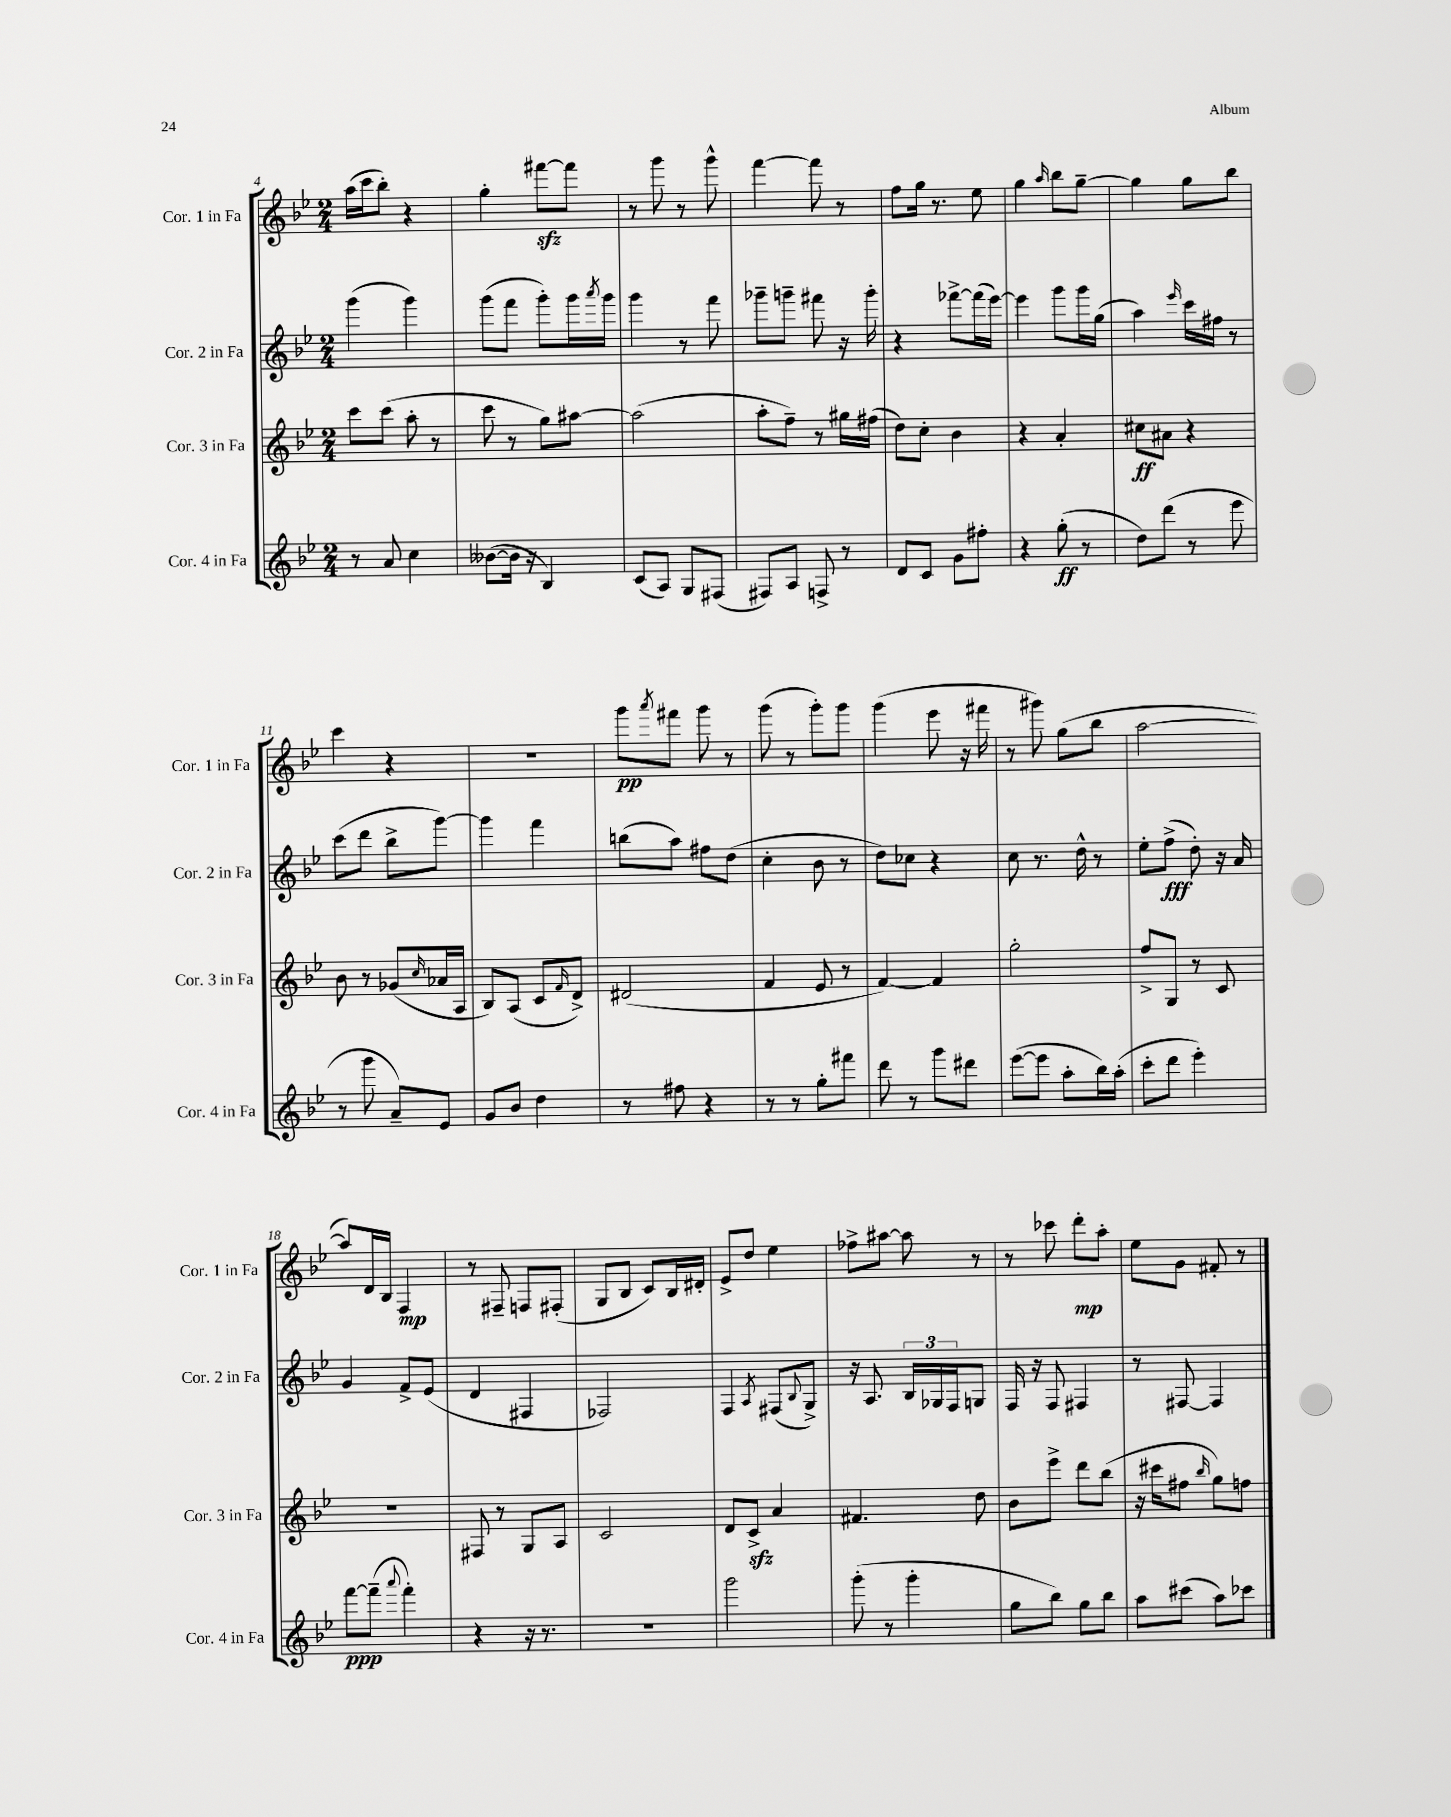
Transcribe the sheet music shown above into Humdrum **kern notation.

**kern	**kern	**kern	**kern
*staff4	*staff3	*staff2	*staff1
*clefG2	*clefG2	*clefG2	*clefG2
*k[b-e-]	*k[b-e-]	*k[b-e-]	*k[b-e-]
*M2/4	*M2/4	*M2/4	*M2/4
8r	8ccc\L	(4ggg\	(16aa\LL
.	.	.	16ccc\J
8a/	(8ccc\J	.	8bb-'\J)
4cc\	8aa'\	4ggg\)	4r
.	8r	.	.
=	=	=	=
([8b--\L	8ccc\	(8ggg\L	4gg'\
16b--\]Jk	8r	8fff\J	.
16r	.	.	.
4B-/)	8gg\L)	8ggg'\L)	[8fff#\L
.	[8aa#\J	16ggg\L	8fff#\]J
.	.	8qaaa/	.
.	.	16ggg\JJ	.
=	=	=	=
(8c/L	(2aa#\]	4ggg\	8r
8A/J)	.	.	8ggg\
8G/L	.	8r	8r
(8F#/J	.	8fff\	8ggg^^\
=	=	=	=
8F#/L)	8aa'\L	8ggg-~\L	[4fff\
8A/J	8ff~\J)	8ggg~\J	.
8F^/	8r	8fff#\	8fff\]
8r	16gg#\LL	16r	8r
.	(16ff#\JJ	16ggg'\	.
=	=	=	=
8d/L	8dd\L)	4r	8ff\L
8c/J	8cc'\J	.	16gg\Jk
.	.	.	8.r
8g\L	4b-\	[8fff-^\L	.
8ff#'\J	.	(16fff-\]L	8ee-\
.	.	[16eee-\JJ)	.
=	=	=	=
4r	4r	4eee-\]	4gg\
.	.	.	16qqaa/
(8gg'\	4a'/	8ggg\L	8bb-\L
8r	.	16ggg\L	[8gg~\J
.	.	(16gg\JJ	.
=	=	=	=
8dd\L)	8cc#\L	4aa\)	4gg\]
(8ddd\J	8a#\J	.	.
.	.	16qqeee-/	.
8r	4r	16ccc\LL	8gg\L
.	.	16ff#\JJ	.
8eee-\	.	8r	8bb-\J
=	=	=	=
8r	8b-\	(8ccc\L	4ccc\
8ggg\	8r	8ddd\J	.
8a~/L)	(8g-/L	8bb-^\L	4r
.	16qqcc/	.	.
8e-/J	16a-/L	[8ggg\J)	.
.	16A/JJ	.	.
=	=	=	=
8g/L	8B-/L)	4ggg\]	2r
8b-/J	(8A/J	.	.
4dd\	8c/L	4fff\	.
.	16qqf/	.	.
.	8d^/J)	.	.
=	=	=	=
8r	(2d#/	(8bb\L	8ggg\L
.	.	.	8qaaa/
8ff#\	.	8aa\J)	8fff#\J
4r	.	8ff#\L	8ggg\
.	.	(8dd\J	8r
=	=	=	=
8r	4f/	4cc'\	(8ggg\
8r	.	.	8r
8gg'\L	8e-/	8b-\	8ggg'\L)
8fff#\J	8r	8r	8ggg\J
=	=	=	=
8ddd\	[4f/)	8dd\L)	(4ggg\
8r	.	8cc-\J	.
8ggg\L	4f/]	4r	8eee-\
8ddd#\J	.	.	16r
.	.	.	16fff#\
=	=	=	=
([8eee-\L	2gg'\	8cc\	8r
8eee-\]J	.	8.r	8ggg#\)
8aa'\L	.	.	(8gg\L
.	.	16dd^^\	.
16bb-\L)	.	8r	8bb-\J
(16aa'\JJ	.	.	.
=	=	=	=
8ccc'\L	8ff^/L	8ee-'\L	[2aa\
8ddd\J	8G/J	(8ff^\J	.
4eee-'\)	8r	8dd'\)	.
.	8c/	16r	.
.	.	16a/	.
=	=	=	=
[8fff\L	2r	4g/	8aa/]L)
(8fff~\]J	.	.	16d/L
.	.	.	16B-/JJ
8qqaaa/	.	.	.
4fff'\)	.	8f^/L	4F/
.	.	(8e-/J	.
=	=	=	=
4r	8F#/	4d/	8r
.	8r	.	8F#~/
16r	8G/L	4F#/	8F/L
8.r	.	.	.
.	8A/J	.	(8F#'/J
=	=	=	=
2r	2c/	2F-/)	8G/L
.	.	.	8B-/J
.	.	.	8c/L)
.	.	.	16B-/L
.	.	.	16d#'/JJ
=	=	=	=
2ggg\	8d/L	4F/	8e-^/L
.	8c^/J	.	8dd/J
.	.	8qA/	.
.	4a/	(8F#/L	4ee-\
.	.	8qqB-/	.
.	.	8G^/J)	.
=	=	=	=
(8ggg'\	4.f#/	16r	8ff-^\L
.	.	8.A/	.
8r	.	.	[8aa#\J
4ggg'\	.	24B-/LL	8aa#\]
.	.	24G-/	.
.	.	24F/J	.
.	8dd\	8G/J	8r
=	=	=	=
8gg\L	8b-\L	16F/	8r
.	.	16r	.
8bb-\J)	8eee-^\J	8F/	8ccc-\
8gg\L	8ddd\L	4F#/	8ddd'\L
8bb-\J	(8bb-\J	.	8aa'\J
=	=	=	=
8aa\L	16r	8r	8ee-\L
.	16ccc#\LK	.	.
(8ccc#\J	8ff#\J	[8F#/	8g\J
.	16qqbb-/	.	.
8aa\L)	8gg\L)	4F#/]	8f#'/
8ccc-\J	8ff\J	.	8r
==	==	==	==
*-	*-	*-	*-
